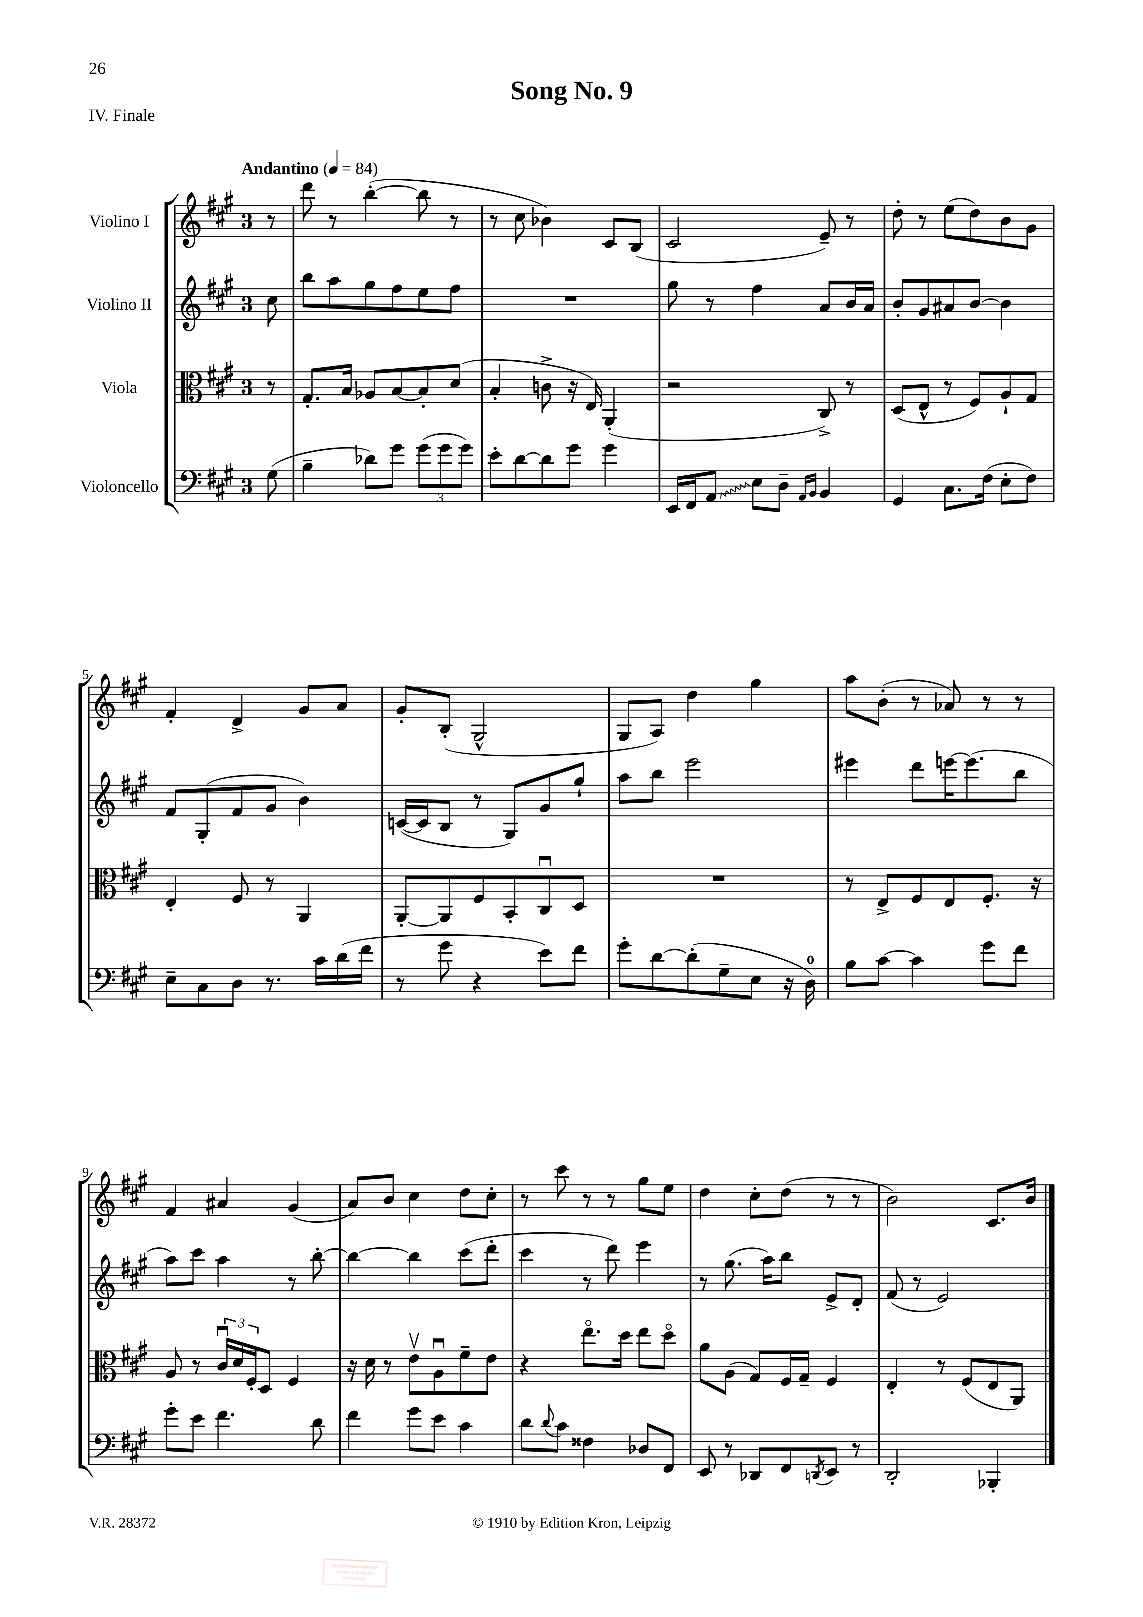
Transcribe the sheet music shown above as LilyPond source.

\header { title = "Song No. 9" piece = "IV. Finale" }
<<
\new StaffGroup <<
\new Staff = "s0" \with { instrumentName = "Violino I" } {
    \clef treble \key a \major \once \override Staff.TimeSignature.style = #'single-digit \time 3/4 \partial 8 \tempo "Andantino" 4 = 84
    r8 |
    d'''8 r8 b''4~-.( b''8 r8 |
    r8 cis''8 bes'4) cis'8 b8( |
    cis'2 e'8--) r8 |
    d''8-. r8 e''8( d''8) b'8 gis'8 |
    fis'4-. d'4-> gis'8 a'8 |
    gis'8-. b8-.( gis2-^ |
    gis8 a8) d''4 gis''4 |
    a''8 b'8-.( r8 aes'8) r8 r8 |
    fis'4 ais'4 gis'4( |
    a'8) b'8 cis''4 d''8 cis''8-. |
    r8 cis'''8 r8 r8 gis''8 e''8 |
    d''4 cis''8-. d''8( r8 r8 |
    b'2) cis'8. b'16 \bar "|." |
}
\new Staff = "s1" \with { instrumentName = "Violino II" } {
    \clef treble \key a \major \once \override Staff.TimeSignature.style = #'single-digit \time 3/4 \partial 8
    cis''8 |
    b''8 a''8 gis''8 fis''8 e''8 fis''8 |
    R2. |
    gis''8 r8 fis''4 a'8 b'16 a'16 |
    b'8-. gis'8 ais'8 b'8~ b'4 |
    fis'8 gis8-.( fis'8 gis'8 b'4) |
    c'16~( c'16 b8 r8 gis8) gis'8 gis''8-! |
    a''8 b''8 e'''2 |
    eis'''4 d'''8 e'''16~ e'''8.( b''8 |
    a''8) cis'''8 a''4 r8 b''8~-. |
    b''4~ b''4 cis'''8( d'''8-. |
    cis'''4 r8 d'''8) e'''4 |
    r8 gis''8.( a''16) b''8 e'8-> d'8-. |
    fis'8( r8 e'2) \bar "|." |
}
\new Staff = "s2" \with { instrumentName = "Viola" } {
    \clef alto \key a \major \once \override Staff.TimeSignature.style = #'single-digit \time 3/4 \partial 8
    r8 |
    gis8.-. b16 aes8 b8~ b8-. d'8( |
    b4-. c'8-> r16 e16) a,4-.( |
    r2 cis8->) r8 |
    d8( e8-^ r8 fis8) a8-! gis8 |
    e4-. fis8 r8 a,4 |
    a,8~-. a,8 fis8 b,8-. cis8\downbow d8 |
    R2. |
    r8 e8-> fis8 e8 fis8.-. r16 |
    a8 r8 \tuplet 3/2 { cis'16\downbow d'16 fis16-. } d8 fis4 |
    r16 d'16 r8 e'8\upbow a8\downbow fis'8-- e'8 |
    r4 e''8.\flageolet d''16 e''8 d''8\flageolet |
    a'8 a8( gis8) fis16 gis16-- fis4 |
    e4-. r8 fis8( e8 a,8) \bar "|." |
}
\new Staff = "s3" \with { instrumentName = "Violoncello" } {
    \clef bass \key a \major \once \override Staff.TimeSignature.style = #'single-digit \time 3/4 \partial 8
    gis8( |
    b4-- des'8) gis'8 \tuplet 3/2 { gis'8( gis'8 gis'8) } |
    e'8-. d'8~ d'8 gis'8 gis'4 |
    e,16 fis,16 \once \override Glissando.style = #'zigzag a,8\glissando e8 d8-- \grace { a,16 b,16 } b,4 |
    gis,4 cis8. fis16( e8-. fis8) |
    e8-- cis8 d8 r8. cis'16 d'16( fis'16 |
    r8 gis'8 r4 e'8) fis'8 |
    gis'8-. d'8~ d'8-.( gis8-- e8 r16 d16-0) |
    b8 cis'8~ cis'4 gis'8 fis'8 |
    gis'8-. e'8 fis'4. d'8 |
    fis'4 gis'8 e'8 cis'4 |
    d'8 \appoggiatura { d'8 } cis'8 fisis4 des8 fis,8 |
    e,8 r8 des,8 fis,8 \acciaccatura { d,8 } e,8 r8 |
    d,2-. bes,,4-. \bar "|." |
}
>>
>>
